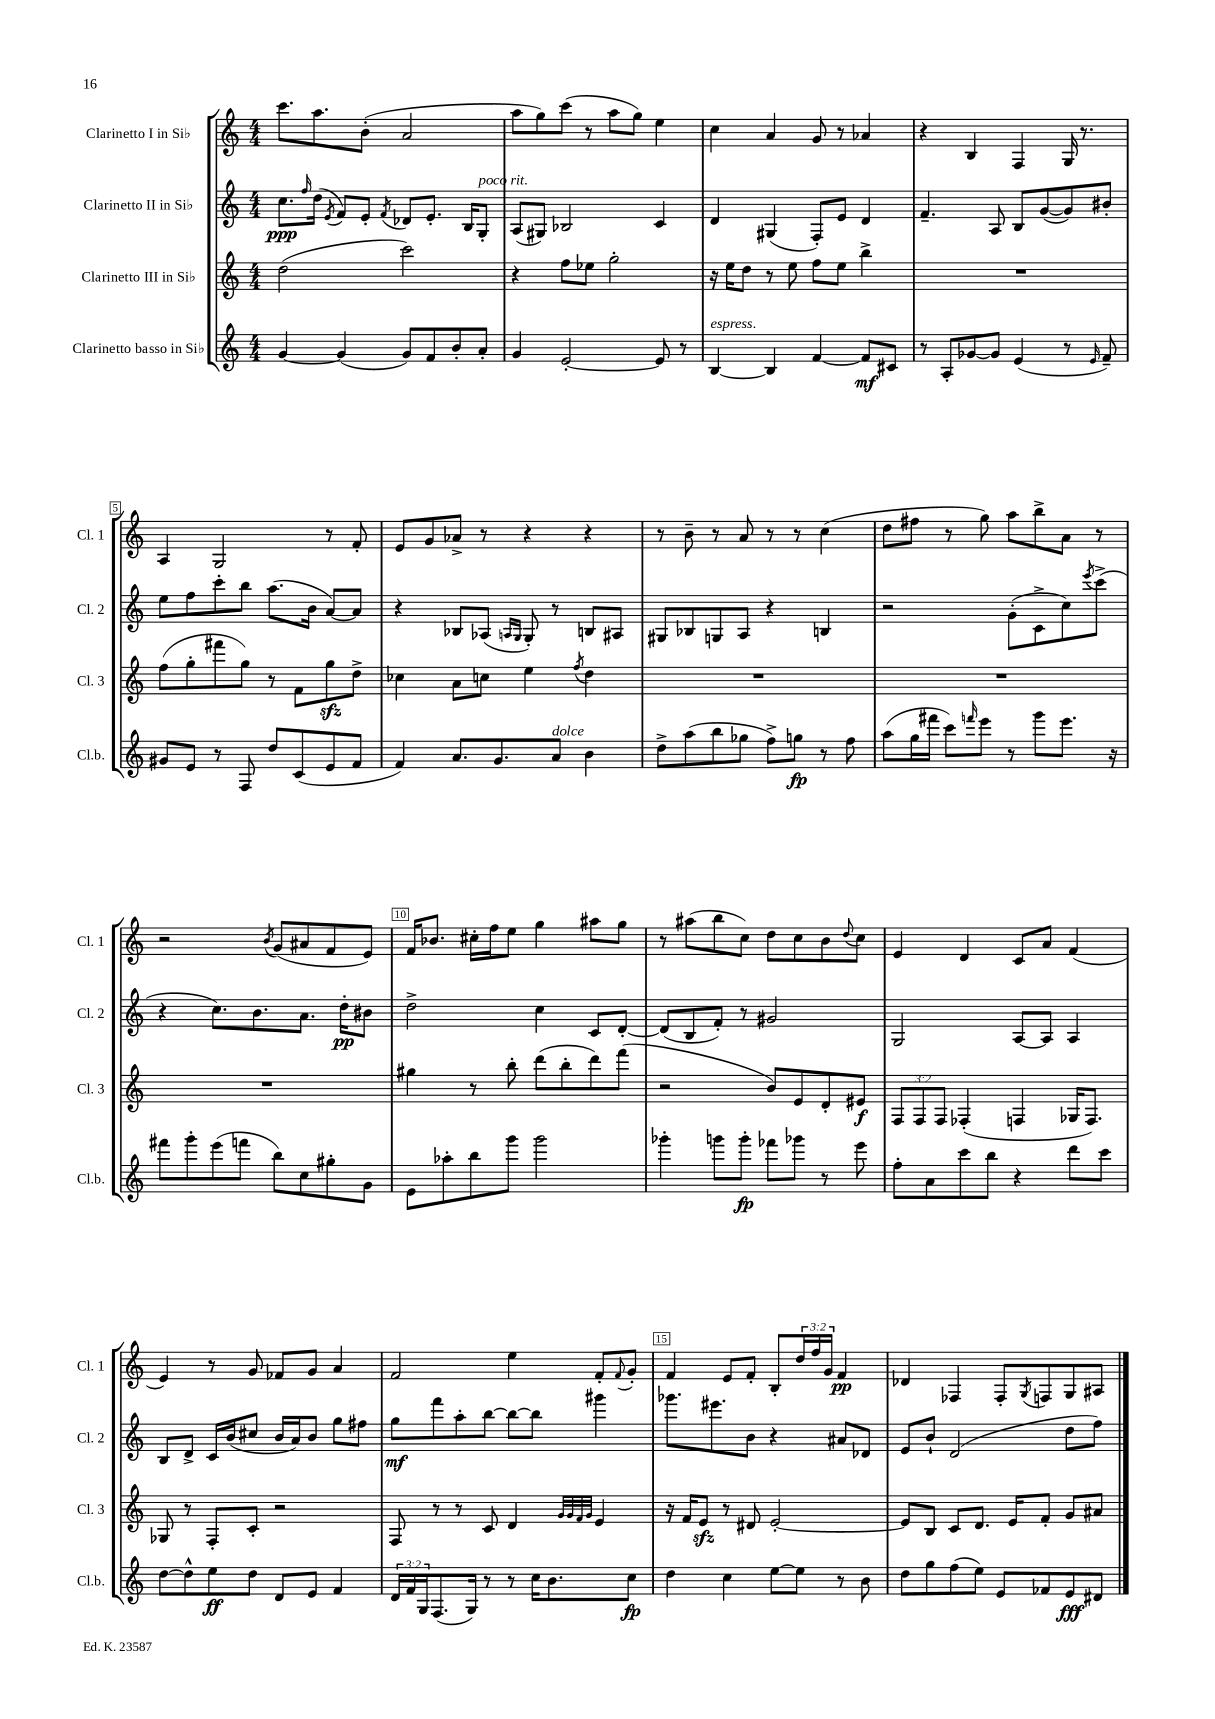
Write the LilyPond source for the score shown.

<<
\new StaffGroup <<
\new Staff = "s0" \with { instrumentName = "Clarinetto I in Sib" shortInstrumentName = "Cl. 1" } {
    \clef treble \key c \major \numericTimeSignature \time 4/4 \override Staff.TupletNumber.text = #tuplet-number::calc-fraction-text
    c'''8. a''8. b'8-.( a'2 |
    a''8 g''8) c'''8( r8 a''8 g''8) e''4 |
    c''4 a'4 g'8 r8 aes'4 |
    r4 b4 f4 g16 r8. |
    a4 g2 r8 f'8-. |
    e'8 g'8 aes'8-> r8 r4 r4 |
    r8 b'8-- r8 a'8 r8 r8 c''4( |
    d''8 fis''8 r8 g''8) a''8 b''8-> a'8 r8 |
    r2 \acciaccatura { b'8 } g'8( ais'8 f'8 e'8) |
    f'16 bes'8. cis''16-. f''16 e''8 g''4 ais''8 g''8 |
    r8 ais''8( b''8 c''8) d''8 c''8 b'8 \appoggiatura { d''8 } c''8 |
    e'4 d'4 c'8 a'8 f'4( |
    e'4) r8 g'8 fes'8 g'8 a'4 |
    f'2 e''4 f'8-. \appoggiatura { f'8 } g'8-. |
    f'4 e'8 f'8-. b8-. \tuplet 3/2 { d''16 f''16 g'16 } f'4\pp |
    des'4 fes4 fes8-. \acciaccatura { g8 } f8 g8 ais8 \bar "|." |
}
\new Staff = "s1" \with { instrumentName = "Clarinetto II in Sib" shortInstrumentName = "Cl. 2" } {
    \clef treble \key c \major \numericTimeSignature \time 4/4
    c''8.\ppp \grace { f''16 } d''16( \acciaccatura { e'8 } f'8) e'8-. \acciaccatura { f'8 } des'8 e'8.-. b16 g8-.^\markup { \italic "poco rit." } |
    a8( gis8) bes2 c'4 |
    d'4 gis4( f8-.) e'8 d'4 |
    f'4.-- a8 b8 g'8~( g'8) bis'8-. |
    e''8 f''8 c'''8-. b''8 a''8.( b'16 a'8~) a'8 |
    r4 bes8 aes8( \grace { a16 g16 } g8-.) r8 b8 ais8 |
    gis8 bes8 g8 a8 r4 b4 |
    r2 g'8-.( c'8-> c''8) \acciaccatura { e'''8 } c'''8->( |
    r4 c''8.) b'8. a'8. d''16-.\pp bis'8 |
    d''2-> c''4 c'8 d'8~-. |
    d'8( b8 f'8-.) r8 gis'2 |
    g2 a8~ a8 a4 |
    b8 d'8-> c'16 b'16( cis''8 b'16 a'16) b'8 g''8 fis''8 |
    g''8\mf f'''8 a''8-. b''8~ b''8~ b''8 gis'''4 |
    ges'''8. eis'''8. b'8 r4 ais'8 des'8 |
    e'8 b'8-! d'2( d''8 f''8) \bar "|." |
}
\new Staff = "s2" \with { instrumentName = "Clarinetto III in Sib" shortInstrumentName = "Cl. 3" } {
    \clef treble \key c \major \numericTimeSignature \time 4/4 \override Staff.TupletNumber.text = #tuplet-number::calc-fraction-text
    d''2( c'''2) |
    r4 f''8 ees''8 g''2-. |
    r16 e''16 d''8 r8 e''8 f''8 e''8 b''4-> |
    R1 |
    f''8( g''8-. fis'''8 g''8) r8 f'8 g''8\sfz d''8-> |
    ces''4 a'8 c''8 e''4 \acciaccatura { f''8 } d''4 |
    R1 |
    R1 |
    R1 |
    gis''4 r8 b''8-. d'''8( b''8-. d'''8) f'''8( |
    r2 b'8) e'8 d'8-. eis'8\f |
    \tuplet 3/2 { f8 f8 f8 } fes4-.( f4 ges16 f8.) |
    ges8 r8 f8-. c'8-. r2 |
    f8 r8 r8 c'8 d'4 \grace { g'32 g'32 f'32 g'32 } e'4 |
    r16 f'16 e'8\sfz r8 dis'8 e'2~-. |
    e'8 b8 c'8 d'8. e'16 f'8-. g'8 ais'8 \bar "|." |
}
\new Staff = "s3" \with { instrumentName = "Clarinetto basso in Sib" shortInstrumentName = "Cl.b." } {
    \clef treble \key c \major \numericTimeSignature \time 4/4 \override Staff.TupletNumber.text = #tuplet-number::calc-fraction-text
    g'4~ g'4( g'8) f'8 b'8-. a'8-. |
    g'4 e'2~-. e'8 r8 |
    b4~^\markup { \italic "espress." } b4 f'4~ f'8\mf cis'8 |
    r8 a8-. ges'8~ ges'8 e'4( r8 \grace { e'16 } f'8--) |
    gis'8 e'8 r8 f8 d''8 c'8( e'8 f'8 |
    f'4) a'8. g'8. a'8^\markup { \italic "dolce" } b'4 |
    d''8-> a''8( b''8 ges''8 f''8->) g''8\fp r8 f''8 |
    a''8( g''16 fis'''16 c'''8) \grace { f'''16 } e'''8 r8 g'''8 e'''8. r16 |
    fis'''8 g'''8-. e'''8( f'''8 b''8) c''8 gis''8-. g'8 |
    e'8 aes''8-. b''8 g'''8 g'''2 |
    ges'''4-. g'''8 g'''8-.\fp fes'''8 ges'''8 r8 e'''8 |
    f''8-. a'8 c'''8 b''8 r4 d'''8 c'''8 |
    d''8~ d''8-^ e''8\ff d''8 d'8 e'8 f'4 |
    \tuplet 3/2 { d'16 f'16 g16 } f8.( g16) r8 r8 c''16 b'8. c''8\fp |
    d''4 c''4 e''8~ e''8 r8 b'8 |
    d''8 g''8 f''8( e''8) e'8 fes'8 e'8\fff dis'8 \bar "|." |
}
>>
>>
\layout { \context { \Score \override BarNumber.break-visibility = ##(#f #t #t) barNumberVisibility = #(every-nth-bar-number-visible 5) \override BarNumber.stencil = #(make-stencil-boxer 0.1 0.3 ly:text-interface::print) } }
